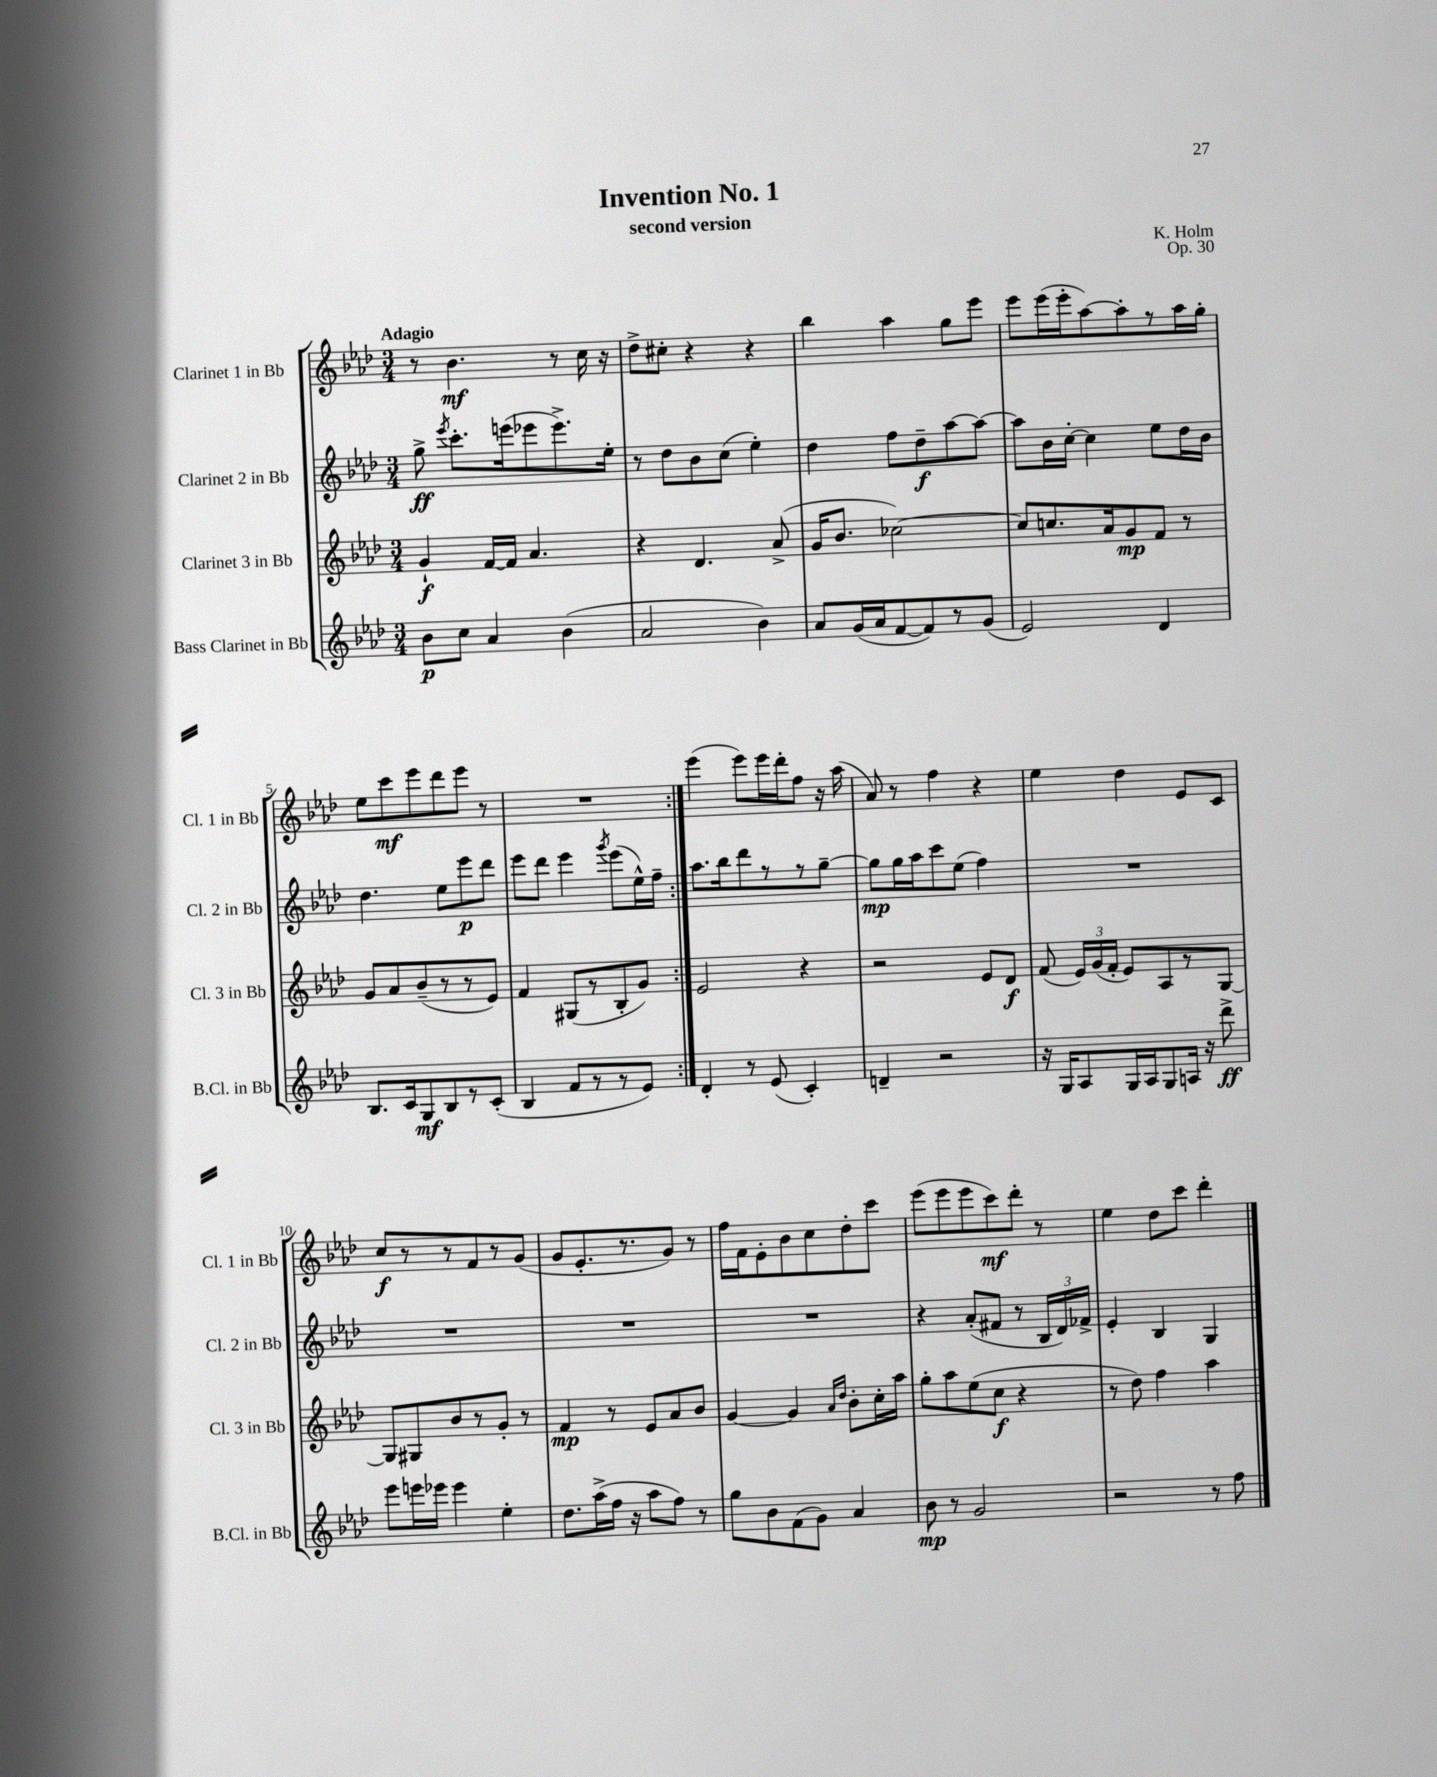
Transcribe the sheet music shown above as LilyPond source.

\header { title = "Invention No. 1" composer = "K. Holm" subtitle = "second version" opus = "Op. 30" }
<<
\new StaffGroup <<
\new Staff = "s0" \with { instrumentName = "Clarinet 1 in Bb" shortInstrumentName = "Cl. 1 in Bb" } {
    \clef treble \key aes \major \numericTimeSignature \time 3/4 \tempo "Adagio"
    \autoBeamOff \repeat volta 2 { r8 bes'4.\mf r8 c''16 r16 |
    des''8[-> cis''8]-. r4 r4 |
    bes''4 aes''4 g''8[ ees'''8] |
    ees'''8[ ees'''16( ees'''16-. aes''8~) aes''8-. r8 aes''16 g''16]-. |
    ees''8[ c'''8\mf ees'''8 des'''8 ees'''8] r8 |
    R2. | }
    ees'''4( ees'''8[) ees'''16 des'''16-. f''8] r16 aes''16( |
    aes'8) r8 f''4 r4 |
    ees''4 des''4 ees'8[ c'8] |
    c''8[\f r8 r8 f'8 r8 g'8]( |
    g'8[ ees'8.-. r8. g'8]) r8 |
    f''16[ f'16 ees'8-. bes'8 c''8 des''8-. c'''8] |
    ees'''8[( ees'''8 ees'''8 c'''8\mf) des'''8]-. r8 |
    ees''4 des''8[ c'''8] des'''4-. \bar "|." |
}
\new Staff = "s1" \with { instrumentName = "Clarinet 2 in Bb" shortInstrumentName = "Cl. 2 in Bb" } {
    \clef treble \key aes \major \numericTimeSignature \time 3/4
    \autoBeamOff \repeat volta 2 { g''8->\ff \acciaccatura { ees'''8 } c'''8.[-. e'''16( ees'''8 ees'''8.->) ees''16]-. |
    r8 des''8[ bes'8 c''8]( ees''4-.) |
    des''4 f''8[ des''8--\f aes''8~ aes''8]~ |
    aes''8[ bes'16 c''16]~-. c''4 ees''8[ des''16 bes'16] |
    des''4. ees''8[ ees'''8\p des'''8] |
    ees'''8[ des'''8] ees'''4 \acciaccatura { g'''8 } ees'''8[( ees''16-^) f''16]-- | }
    aes''8.[ bes''16 des'''8 r8 r8 g''8]~-- |
    g''8[\mp g''16 aes''16 c'''8 ees''8]( f''4) |
    R2. |
    R2. |
    R2. |
    R2. |
    r4 aes'8[-.( fis'8] r8 \tuplet 3/2 { bes16[ des'16) fes'16]-> } |
    ees'4-. bes4 g4 \bar "|." |
}
\new Staff = "s2" \with { instrumentName = "Clarinet 3 in Bb" shortInstrumentName = "Cl. 3 in Bb" } {
    \clef treble \key aes \major \numericTimeSignature \time 3/4
    \autoBeamOff \repeat volta 2 { g'4-!\f f'16[~ f'16] aes'4. |
    r4 des'4. aes'8->( |
    g'16[ bes'8.] ces''2~) |
    ces''8[ c''8. aes'16 g'8\mp f'8] r8 |
    g'8[ aes'8 bes'8--( r8 r8 ees'8]) |
    f'4 gis8[( r8 bes8-. g'8]) | }
    ees'2 r4 |
    r2 ees'8[ des'8]\f |
    f'8( \tuplet 3/2 { ees'16[) g'16( f'16]-. } ees'8[) aes8 r8 g8]~ |
    g8[ gis8 bes'8 r8 g'8]-. r8 |
    f'4\mp r8 ees'8[ aes'8 bes'8] |
    g'4~ g'4 \grace { aes'16[ des''16] } bes'8[-. c''16-. aes''16] |
    g''8[-. aes''8 ees''8( c''8]\f r4 |
    r8 des''8) f''4 aes''4 \bar "|." |
}
\new Staff = "s3" \with { instrumentName = "Bass Clarinet in Bb" shortInstrumentName = "B.Cl. in Bb" } {
    \clef treble \key aes \major \numericTimeSignature \time 3/4
    \autoBeamOff \repeat volta 2 { bes'8[\p c''8] aes'4 bes'4( |
    aes'2 bes'4) |
    aes'8[ g'16( aes'16 f'8~ f'8) r8 g'8]( |
    ees'2) des'4 |
    bes8.[ c'16 g8\mf bes8 r8 c'8]-.( |
    bes4 f'8[ r8 r8 ees'8]) | }
    des'4-. r8 ees'8( c'4-.) |
    d'4-- r2 |
    r16 g16[ aes8 g16 aes16 g8 a16] r16 des'''8->\ff |
    ees'''8[ e'''16 ees'''16] ees'''4 ees''4-. |
    des''8.[ aes''16->( f''16] r16 aes''8[ f''8]) r8 |
    g''8[ bes'8 f'8( g'8]) aes'4 |
    bes'8\mp r8 g'2 |
    r2 r8 f''8 \bar "|." |
}
>>
>>
